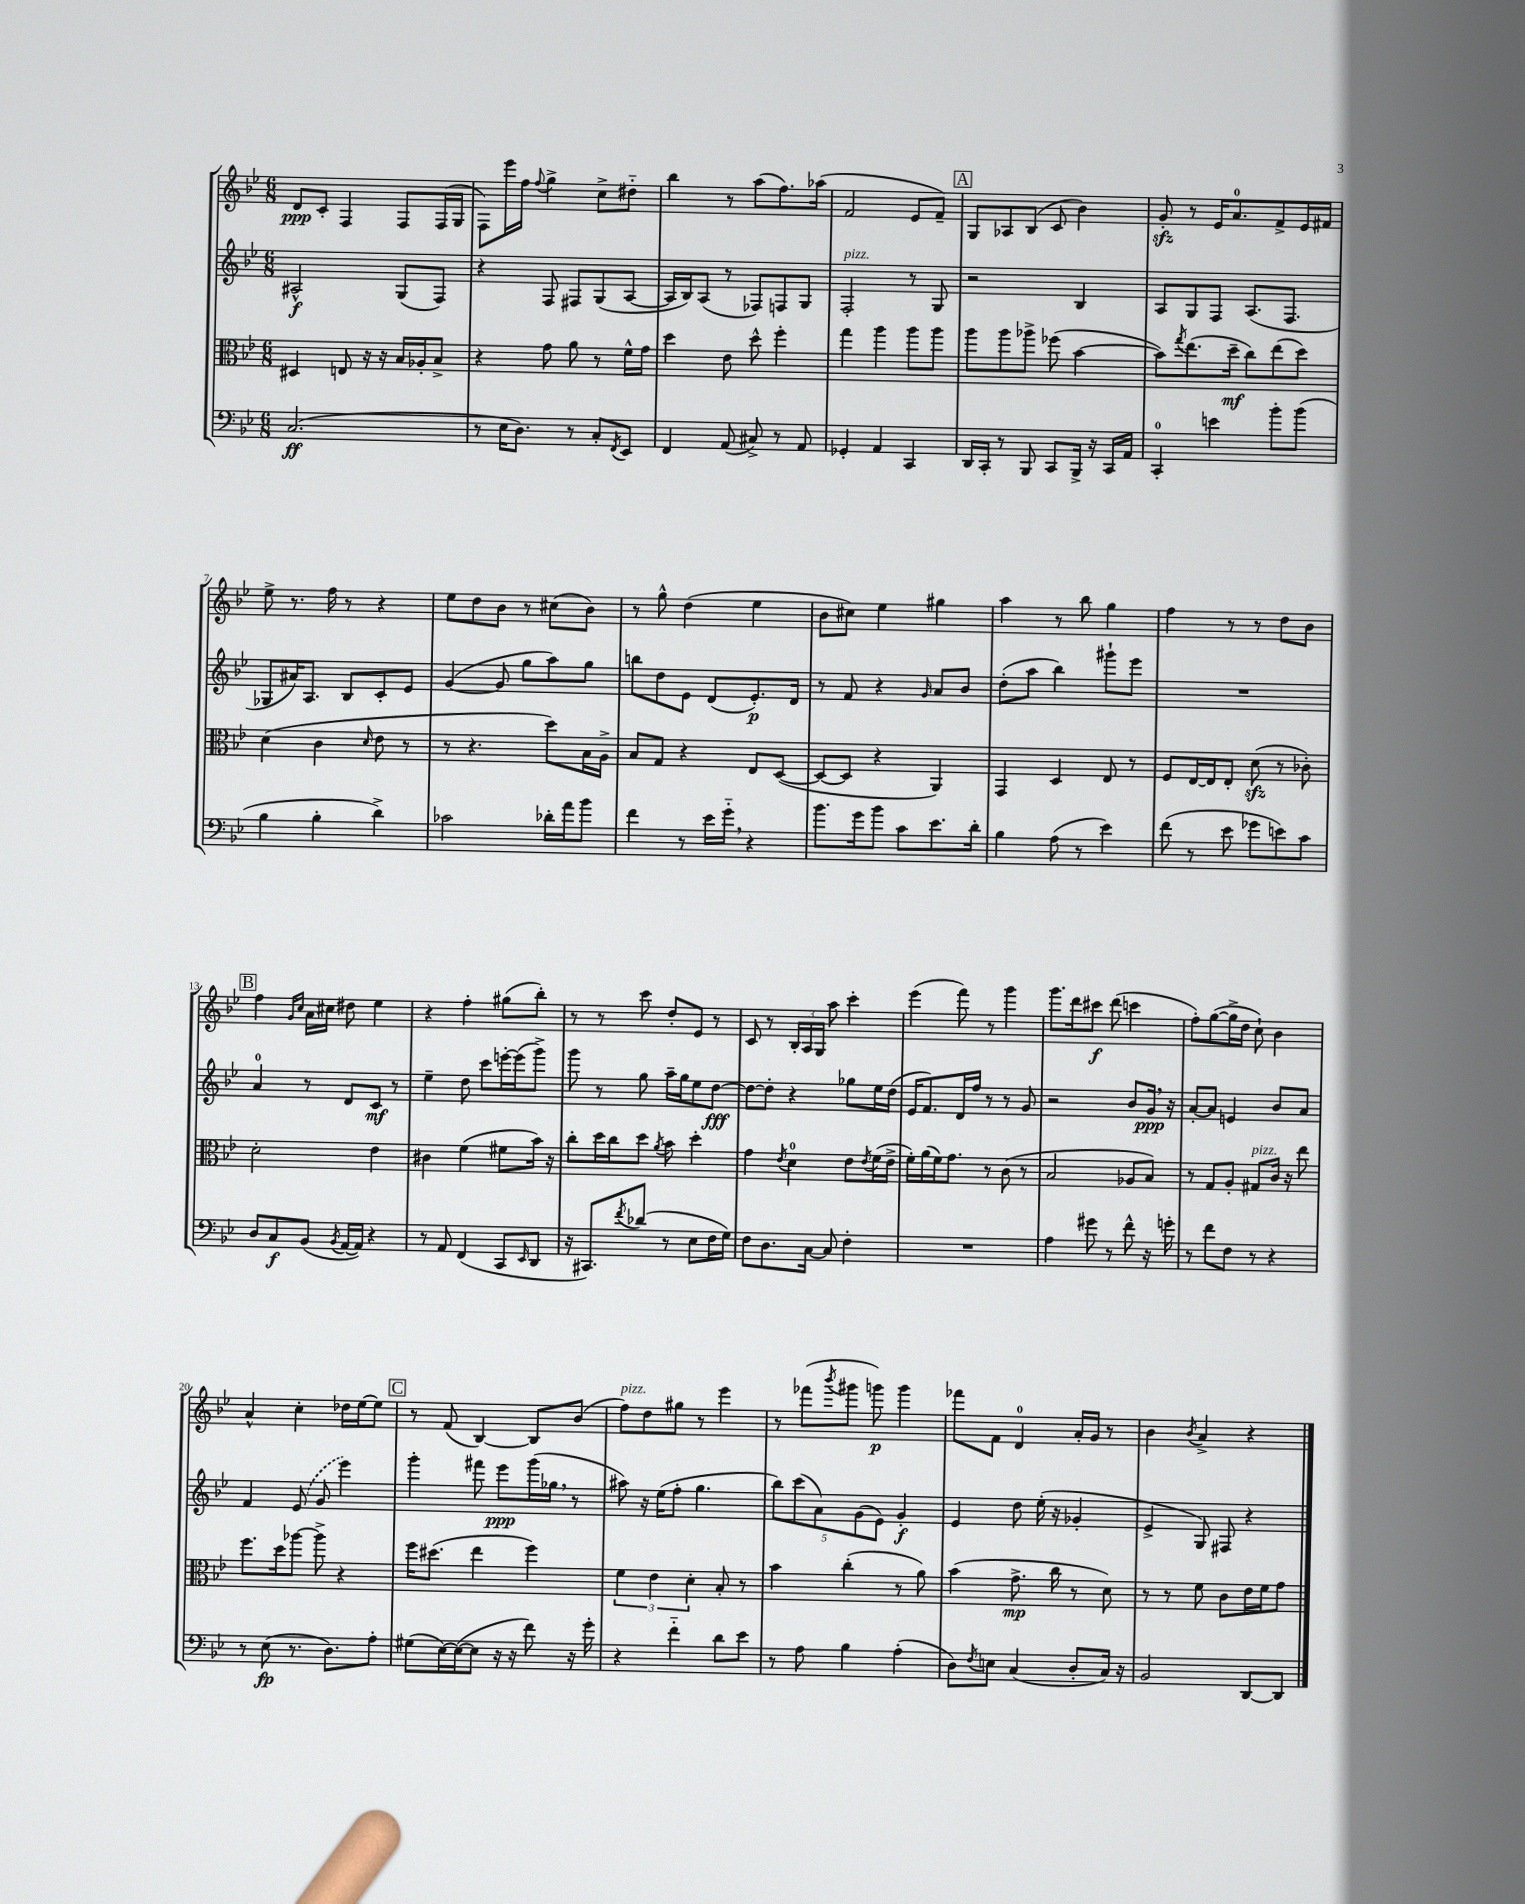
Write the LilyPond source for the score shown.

<<
\new StaffGroup <<
\new Staff = "s0" {
    \clef treble \key bes \major \numericTimeSignature \time 6/8
    d'8\ppp c'8-. f4 f8 f16( g16 |
    f8) ees'''16 f''16 \appoggiatura { f''8 } g''4-> c''8-> dis''8-_ |
    bes''4 r8 a''8( f''8.) aes''16( |
    f'2 ees'8 f'8--) |
    \mark \markup { \box "A" } g8 aes8 bes8( c'8 bes'4) |
    g'8-.\sfz r8 ees'16 a'8.-0 f'8-> ees'16 fis'16 |
    ees''8-> r8. f''16 r8 r4 |
    ees''8 d''8 bes'8 r8 cis''8( bes'8) |
    r8 g''8-^ d''4( ees''4 |
    bes'8 cis''8) ees''4 gis''4 |
    a''4 r8 bes''8 g''4 |
    f''4 r8 r8 d''8 bes'8 |
    \mark \markup { \box "B" } f''4 \grace { g'16 c''16 } a'16 cis''16 dis''8 ees''4 |
    r4 f''4-. gis''8( bes''8-.) |
    r8 r8 c'''8 d''8-. ees'8 r8 |
    c'8 r8 \tuplet 3/2 { bes16-. a16 g16 } a''8 c'''4-. |
    ees'''4( f'''8) r8 g'''4 |
    g'''8. d'''16 cis'''8\f d'''8( c'''4 |
    f''8-.) g''8~( g''16-> d''16 c''8-!) bes'4 |
    a'4-^ c''4-. des''16 ees''16~ ees''8 |
    \mark \markup { \box "C" } r8 f'8( bes4~) bes8 bes'8( |
    f''8^\markup { \italic "pizz." }) d''8 gis''8 r8 ees'''4 |
    r8 fes'''8( \acciaccatura { bes'''8 } gis'''8 g'''8\p) g'''4 |
    fes'''8 f'8 d'4-0 a'16-. g'16 r8 |
    bes'4 \acciaccatura { bes'8 } a'4-> r4 \bar "|." |
}
\new Staff = "s1" {
    \clef treble \key bes \major \numericTimeSignature \time 6/8
    ais2-^\f g8( f8) |
    r4 f8 fis8 g8( a8~ |
    a16 bes16) a8( r8 fes8) f8 g8 |
    f2-.^\markup { \italic "pizz." } r8 g8 |
    \mark \markup { \box "A" } r2 bes4 |
    a8 g8 f8 a8.( f8. |
    ges8 ais'16) a8. bes8 c'8-. ees'8 |
    g'4~( g'8 g''8 a''8) g''8 |
    b''8 d''8 ees'8 d'8( ees'8.-.\p) d'16 |
    r8 f'8 r4 \grace { g'16 } a'8 bes'8 |
    d''8-.( a''8 bes''4) gis'''8-! ees'''8 |
    R2. |
    \mark \markup { \box "B" } a'4-0 r8 d'8 c'8\mf r8 |
    ees''4-- d''8 c'''8 e'''16~-. e'''16( g'''8->) |
    g'''8 r8 g''8 a''16-- g''16 ees''8 d''8~\fff |
    d''8~ d''8-. r4 ges''8 ees''16 d''16( |
    ees'16 f'8.) d'16 f''16 r8 r8 g'8 |
    r2 bes'8 g'16\ppp \breathe r16 |
    a'8~-. a'8 e'4 bes'8 a'8 |
    f'4 \once \slurDashed ees'8( g'8 ees'''4) |
    \mark \markup { \box "C" } g'''4-. fis'''8 ees'''8\ppp g'''16( ges''16 \breathe r8 |
    ais''8) r16 ees''16( f''8-. g''4. |
    \tuplet 5/4 { bes''8) c'''8( a'8) g'8( ees'8) } g'4-.\f |
    ees'4 d''8 ees''16-.( r16 ges'4-. |
    ees'4-> g8) fis8 r4 \bar "|." |
}
\new Staff = "s2" {
    \clef alto \key bes \major \numericTimeSignature \time 6/8
    dis4 e8 r16 r16 bes16 aes16-. bes8-> |
    r4 g'8 a'8 r8 f'16-^ g'16 |
    d''4 ees'8 d''8-^ f''4-. |
    g''4 a''4 a''8 a''8 |
    \mark \markup { \box "A" } a''8 a''8 aes''8-> fes''8( bes'4~ |
    bes'8) \acciaccatura { g''8 } ees''8.( d''16--\mf c''8) ees''8( d''8) |
    d'4( c'4 \grace { d'16 } ees'8 r8 |
    r8 r4. d''8) bes16 a16-> |
    bes8 g8 r4 ees8 d8~( |
    d8~ d8 r4 a,4) |
    g,4 d4 ees8 r8 |
    f8 ees16~ ees16 ees8-. d'8\sfz( r8 ces'8-.) |
    \mark \markup { \box "B" } d'2-. ees'4 |
    cis'4 f'4( fis'8 bes'16) r16 |
    c''8-. d''16 c''16 d''8 \acciaccatura { a'8 } bes'8 d''4-. |
    g'4 \acciaccatura { ees'8 } d'4-0 ees'8 \acciaccatura { ees'8 } f'16( ees'16-> |
    f'16-.) a'16( f'16) g'8. r8 c'8( r8 |
    bes2 aes8 bes8) |
    r8 g8 a8-. gis8^\markup { \italic "pizz." } c'16 r16 ees''8 |
    f''8. d''16 aes''8~ aes''8-> r4 |
    \mark \markup { \box "C" } f''16 dis''8.( ees''4 f''4) |
    \tuplet 3/2 { f'4 ees'4 d'4-. } bes8-. r8 |
    bes'4 c''4-.( r8 a'8) |
    bes'4( g'8.->\mp c''16 r8 d'8) |
    r8 r8 f'8 c'8 ees'16 f'16 g'8 \bar "|." |
}
\new Staff = "s3" {
    \clef bass \key bes \major \numericTimeSignature \time 6/8
    c2.\ff( |
    r8 ees16 d8.) r8 c8-. \acciaccatura { f,8 } ees,8 |
    f,4 a,8( cis8->) r8 a,8 |
    ges,4-. a,4 c,4 |
    \mark \markup { \box "A" } d,16 c,16-. r8 bes,,8 c,8 bes,,16-> r16 c,16 a,16 |
    c,4-0-. e'4 bes'8-. bes'8( |
    bes4 bes4-. d'4->) |
    ces'2 des'16-. a'16 bes'8 |
    f'4 r8 ees'16 g'16-_ \breathe r4 |
    bes'8. g'16 bes'8 c'8 ees'8. d'16-. |
    bes4 a8( r8 ees'4) |
    f'8( r8 ees'8 ges'8 e'8) c'8 |
    \mark \markup { \box "B" } d8 c8\f bes,8( \acciaccatura { bes,8 } a,16~ a,16) r4 |
    r8 a,8 f,4( c,8 \grace { ees,16 } d,8 |
    r16 cis,8.) \acciaccatura { f'8 } des'8( r8 ees8 f16 g16) |
    f8 d8. c16~ c8 f4-. |
    R2. |
    a4 gis'8 r8 f'8-^ r16 g'16-. |
    r8 f'8 f8 r8 r4 |
    r8 ees8\fp( r8. d8.) a8-. |
    \mark \markup { \box "C" } gis8( ees16~) ees16~( ees8 r16 r16 f'8) r16 g'16-. |
    r4 f'4-_ d'8 ees'8 |
    r8 a8 bes4 a4-.( |
    d8) \acciaccatura { f8 } e8 c4( d8-. c16) r16 |
    bes,2 d,8~ d,8 \bar "|." |
}
>>
>>
